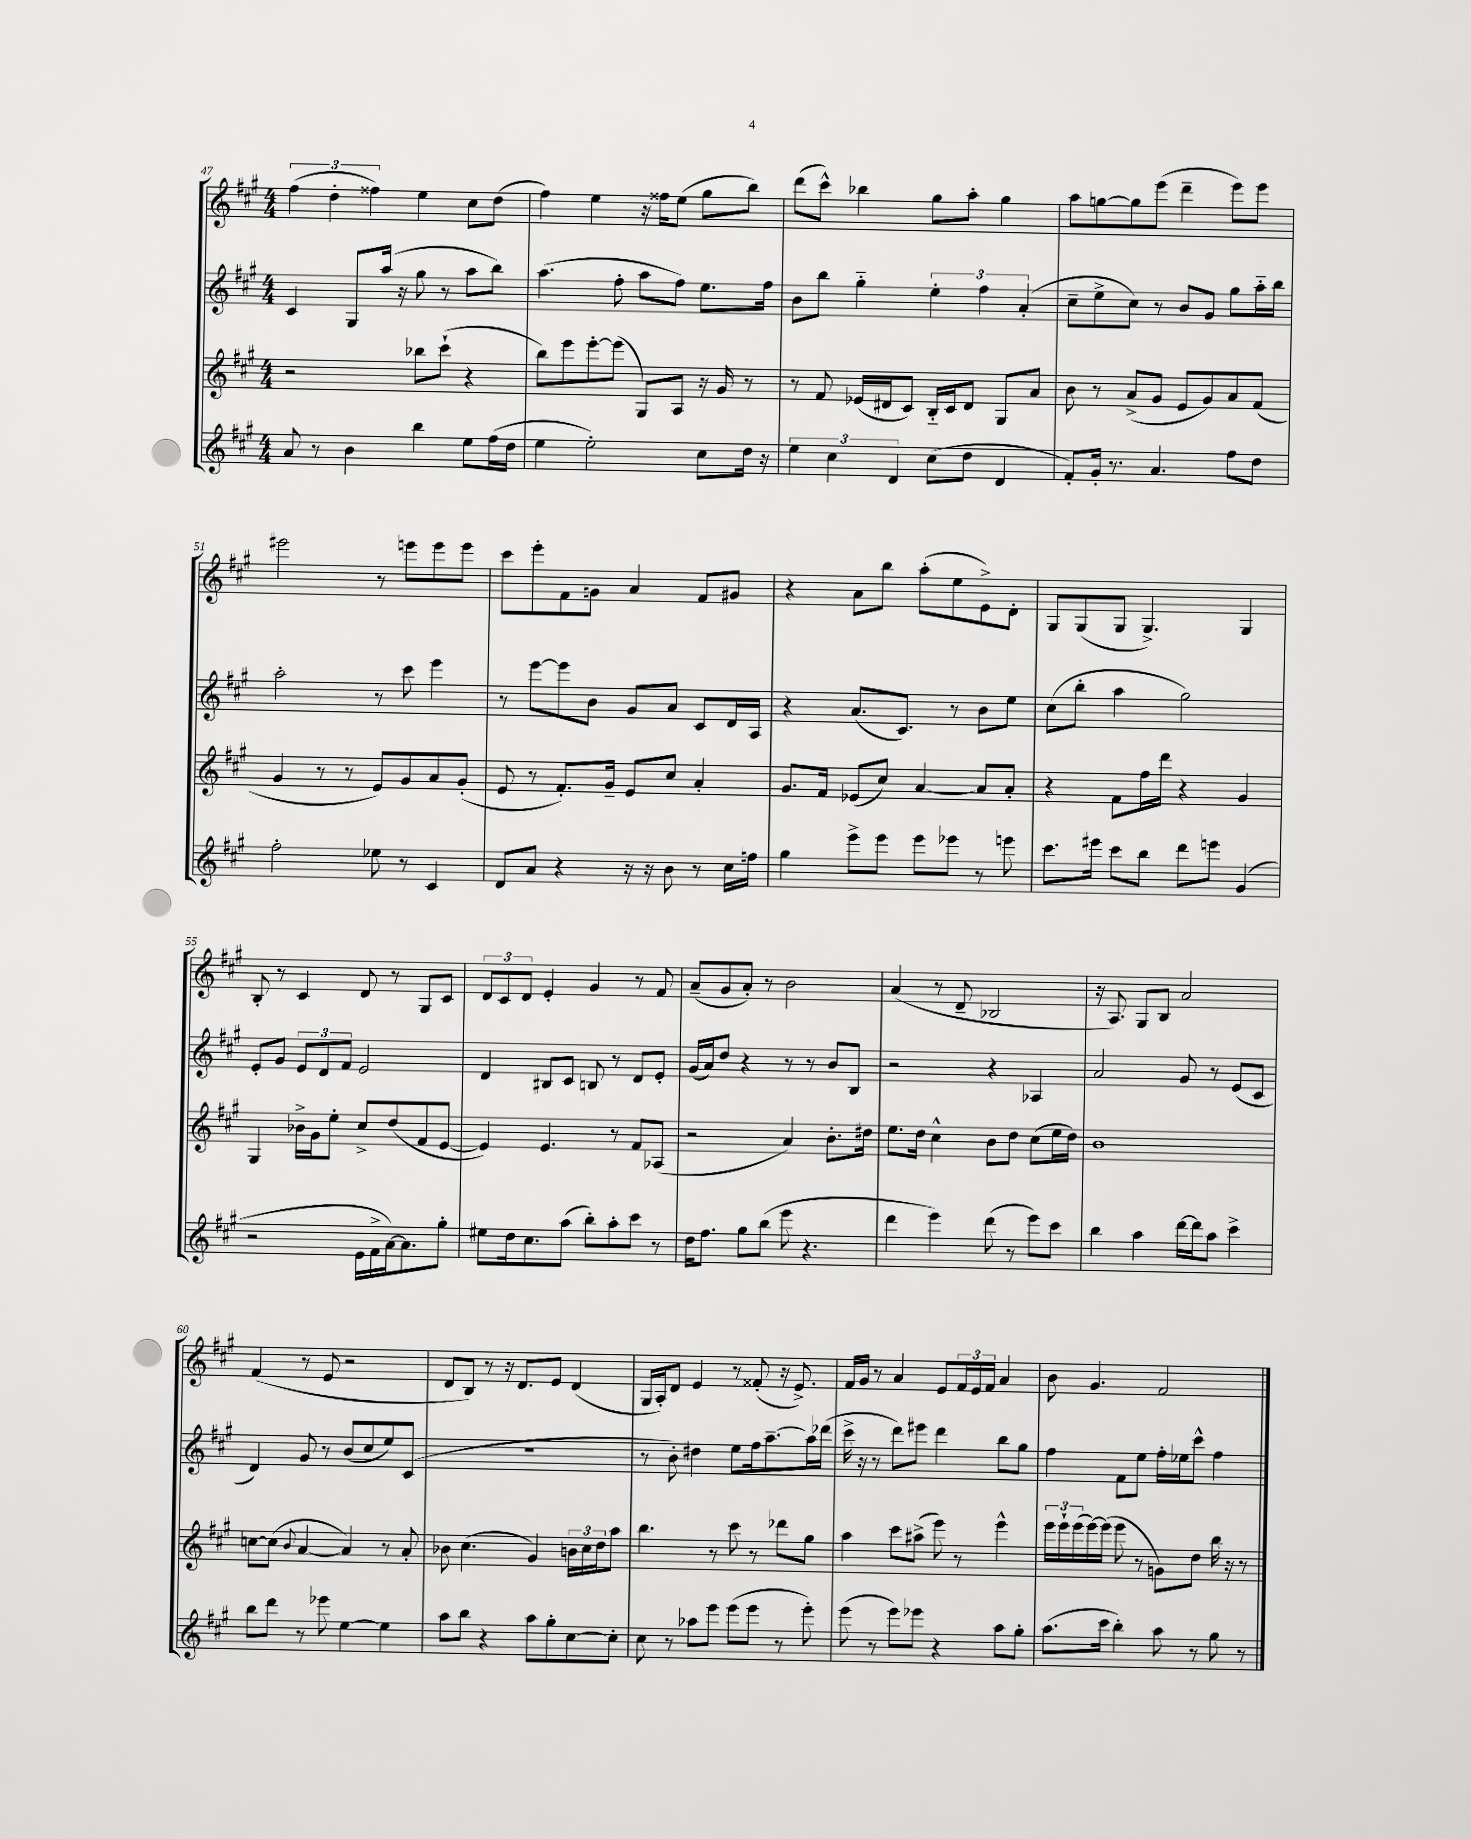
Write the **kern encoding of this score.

**kern	**kern	**kern	**kern
*part4	*part3	*part2	*part1
*staff4	*staff3	*staff2	*staff1
*clefG2	*clefG2	*clefG2	*clefG2
*k[f#c#g#]	*k[f#c#g#]	*k[f#c#g#]	*k[f#c#g#]
*M4/4	*M4/4	*M4/4	*M4/4
=47	=47	=47	=47
8a/	2r	4c#/	(6ff#\
8r	.	.	.
.	.	.	6dd'\
4b\	.	8G#/L	.
.	.	.	6ff##X\)
.	.	(16aa/Jk	.
.	.	16r	.
4bb\	8bb-X\L	8gg#\	4ee\
.	(8ccc#`\J	8r	.
8ee\L	4r	8aa\L	8cc#\L
(16ff#\L	.	8bb\J)	(8dd\J
16dd\JJ	.	.	.
=48	=48	=48	=48
4ee\	8bb\L)	(4.aa\	4ff#\)
.	8eee\	.	.
2ee'\)	[8eee'\	.	4ee\
.	(8eee\J]	8ff#'\	.
.	8G#/L)	8aa\L	16r
.	.	.	16ff##X\KL
.	8A/J	8ff#\J)	(8ee\J
8cc#\L	16r	8.ee\L	8gg#\L
.	16g#/	.	.
16dd\Jk	8r	.	8bb\J)
16r	.	16ff#\Jk	.
=49	=49	=49	=49
6ee\	8r	8b\L	(8ddd\L
.	8f#/	8bb\J	8ccc#^^\J)
6cc#\	.	.	.
.	(16e-X/LL	4gg#\	4bb-X\
.	16d#X/J	.	.
6d/	.	.	.
.	8c#/J)	.	.
(8cc#\L	16B/LL	6ee'\	8gg#\L
.	16c#/J	.	.
8dd\J	8d#/J	.	8aa'\J
.	.	6ff#\	.
4d/	8G#/L	.	4gg#\
.	.	(6a'/	.
.	8a/J	.	.
=50	=50	=50	=50
8f#'/L)	8b\	8cc#~\L	8aa\L
16g#'/Jk	8r	8ee^\	[8ggn\
8.r	.	.	.
.	(8a^/L	8cc#\J)	8gg\]
4.a/	8g#/J	8r	(8eee\J
.	8e/L	8b/L	4ddd~\
.	8g#/)	8g#/J	.
8ff#\L	8a/	8gg#\L	8eee\L)
8dd\J	(8f#/J	16aa\L	8eee\J
.	.	16bb\JJ	.
!!LO:LB:g=z
=51	=51	=51	=51
2ff#'\	4g#/	2aa'\	2eee#X\
.	8r	.	.
.	8r	.	.
8ee-X\	8e/L)	8r	8r
8r	8g#/	8ccc#\	8eeen\L
4c#/	8a/	4eee\	8eee\
.	(8g#'/J	.	8eee\J
=52	=52	=52	=52
8d/L	8e/	8r	8ccc#\L
8a/J	8r	[8eee\L	8eee'\
4r	8.f#'/L)	8eee\]	8f#\
.	.	8b\J	8gn\J
.	16g#~/Jk	.	.
16r	8e/L	8g#/L	4a/
16r	.	.	.
8b\	8cc#/J	8a/J	.
8r	4a'/	8c#/L	8f#/L
16cc#\LL	.	16d/L	8g#X/J
16ffn\JJ	.	16A/JJ	.
=53	=53	=53	=53
4gg#\	8.g#/L	4r	4r
.	16f#/Jk	.	.
8eee^\L	(8e-X/L	(8.a/L	8a\L
8eee\J	8cc#/J)	.	8bb\J
.	.	8.c#/J)	.
8eee\L	[4a/	.	(8aa'\L
8eee-X\J	.	8r	8ee\
8r	8a/L]	8b\L	8e^\)
8eeen\	8a'/J	8ee\J	8d'\J
=54	=54	=54	=54
8.ccc#\L	4r	(8cc#\L	8G#/L
.	.	8bb'\J	(8G#/
16eee#X\Jk	.	.	.
8ccc#\L	8f#\L	4aa\	8G#/J
8bb\J	16ff#\L	.	4.G#^/)
.	16ddd\JJ	.	.
8ddd\L	4r	2gg#\)	.
8eeen\J	.	.	.
(4g#/	4g#/	.	4G#/
!!LO:LB:g=z
=55	=55	=55	=55
2r	4G#/	8e'/L	8B'/
.	.	8g#/J	8r
.	16b-X^\LL	12e/L	4c#/
.	16g#\J	.	.
.	.	12d/	.
.	8ee'\J	.	.
.	.	12f#/J	.
16e\LL	8cc#^/L	2e/	8d/
16f#^\	.	.	.
[16a\J)	(8dd/	.	8r
8.a\]	.	.	.
.	8f#/	.	8G#/L
8gg#'\J	[8e/J	.	8c#/J
=56	=56	=56	=56
8ee#X\L	4e/])	4d/	12d/L
.	.	.	12c#/
16dd\k	.	.	.
.	.	.	12d/J
8.cc#\	.	.	.
.	4.e/	8B#X/L	4e'/
(8aa\J	.	8c#/J	.
8bb'\L)	.	8Bn/	4g#/
8aa'\	8r	8r	.
8ccc#\J	8f#/L	8d/L	8r
8r	(8A-X/J	8e'/J	8f#/
=57	=57	=57	=57
16dd\KL	2r	(16g#/LL	(8a~/L
8.ff#\J	.	16a/J)	.
.	.	8dd/J	8g#/
8gg#\L	.	4r	8a'/J)
(8bb\J	.	.	8r
8eee\	4a/)	8r	2b\
4.r	.	8r	.
.	8.b'\L	8b/L	.
.	.	8B/J	.
.	16dd#X\Jk	.	.
=58	=58	=58	=58
4ddd\	8.ee\L	2r	(4a/
.	16dd\Jk	.	.
4eee\)	4cc#^^\	.	8r
.	.	.	8d~/
(8ddd\	8b\L	4r	2B-X/
8r	8dd\J	.	.
8eee\L)	(8cc#\L	4A-X/	.
8ccc#\J	16ee\L	.	.
.	16dd\JJ)	.	.
=59	=59	=59	=59
4bb\	1b	2a/	16r
.	.	.	8.A/)
4aa\	.	.	8G#/L
.	.	.	8B/J
[16ddd\LL	.	8g#/	2a/
16ddd\J]	.	.	.
8aa\J	.	8r	.
4ccc#^\	.	(8e/L	.
.	.	8c#/J	.
!!LO:LB:g=z
=60	=60	=60	=60
8bb\L	[8ccn\L	4d/)	(4f#/
8ddd\J	(8cc\J]	.	.
.	8qqb/	.	.
8r	[4a/	8g#/	8r
8eee-X\	.	8r	8e/
[4ee\	4a/])	(8b/L	2r
.	.	8cc#/	.
4ee\]	8r	8ee/)	.
.	8a'/	(8c#/J	.
=61	=61	=61	=61
8aa\L	8b-X\	1r	8d/L
8bb\J	(4.cc#\	.	8B/J)
4r	.	.	8r
.	.	.	16r
.	.	.	8.d/L
8aa\L	4g#/)	.	.
8gg#'\	.	.	8e/J
[8cc#\	24bn\LL	.	(4d/
.	24cc#\	.	.
.	24dd\J	.	.
8cc#'\J]	8aa\J	.	.
=62	=62	=62	=62
8cc#\	4.bb\	8r	16G#/LL
.	.	.	16A'/J)
8r	.	8b'\)	8d/J
8aa-X\L	.	4dd#X\	4e/
8eee\J	8r	.	.
(8eee\L	8ccc#\	8ee\L	8r
8eee\J	8r	16ff#\k	(8f##X'/
.	.	[8.aa~\	.
8r	8ddd-X\L	.	16r
.	.	.	8.e^/)
8eee'\)	8gg#\J	16aa\L]	.
.	.	(16ddd-X\JJ	.
=63	=63	=63	=63
(8eee\	4aa\	16ccc#^\	16f#/LL
.	.	16r	16g#/JJ
8r	.	8r	8r
8eee\L)	8ccc#\L	8ddd\L)	4a/
8eee-X\J	(8aa#X^\J	8eee#X\J	.
4r	8eee\)	4ddd\	8e/L
.	8r	.	24f#/L
.	.	.	24e/
.	.	.	24f#/JJ
8aa\L	4eee^^\	8bb\L	4a/
8gg#'\J	.	8gg#\J	.
=64	=64	=64	=64
(8.aa\L	24eee\LL	4ff#\	8b\
.	24eee`\	.	.
.	(24eee\	.	.
.	[16eee\)	.	4.g#/
16ccc#\Jk	(16eee\JJ]	.	.
4bb'\)	8eee\	8f#\L	.
.	8r	8ee\J	.
8aa\	8gn\L)	16ff#'\LL	2f#/
.	.	16ee-X\J	.
8r	8dd\J	8ccc#^^\J	.
8gg#\	16bb\	4ff#\	.
.	16r	.	.
8r	8r	.	.
==	==	==	==
*-	*-	*-	*-
